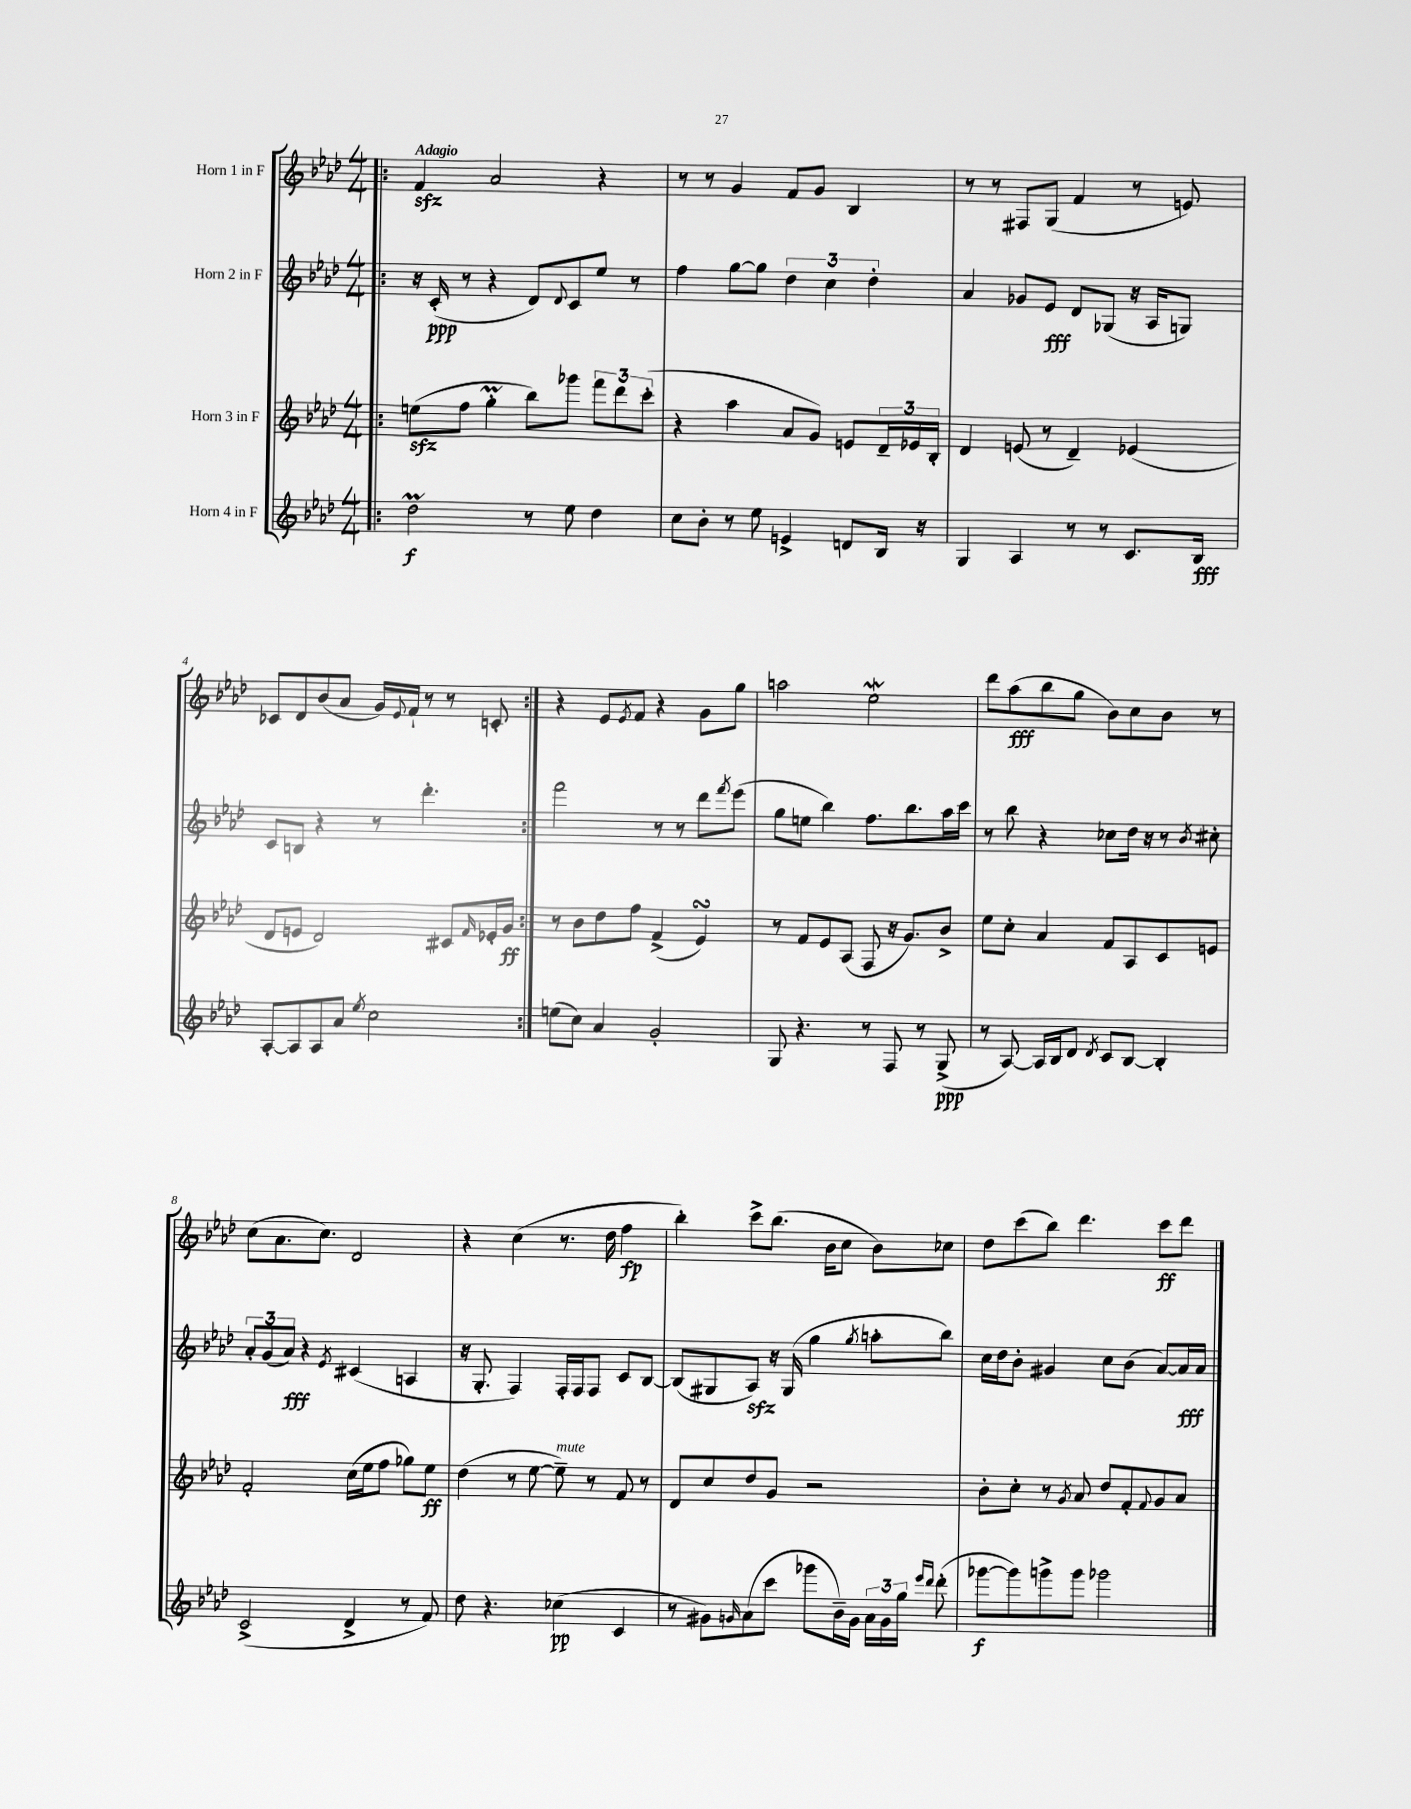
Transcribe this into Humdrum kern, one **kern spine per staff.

**kern	**dynam	**kern	**dynam	**kern	**dynam	**kern	**dynam
*part4	*part4	*part3	*part3	*part2	*part2	*part1	*part1
*staff4	*staff4	*staff3	*staff3	*staff2	*staff2	*staff1	*staff1
*I"Horn 4 in F	*	*I"Horn 3 in F	*	*I"Horn 2 in F	*	*I"Horn 1 in F	*
*clefG2	*	*clefG2	*	*clefG2	*	*clefG2	*
*k[b-e-a-d-]	*	*k[b-e-a-d-]	*	*k[b-e-a-d-]	*	*k[b-e-a-d-]	*
*M4/4	*	*M4/4	*	*M4/4	*	*M4/4	*
=1!|:	=1!|:	=1!|:	=1!|:	=1!|:	=1!|:	=1!|:	=1!|:
!	!	!	!	!	!	!LO:TX:a:B:t=Adagio	!
2dd-M\	f	(8eenzz\L	.	16r	.	4fzz/	.
.	.	.	.	(16c'/	ppp	.	.
.	.	8ff\J	.	8r	.	.	.
.	.	4ggm'\	.	4r	.	2a-/	.
8r	.	8bb-\L)	.	8d-/L)	.	.	.
.	.	.	.	8qqd-/	.	.	.
8ee-\	.	8ggg-X\J	.	8c/	.	.	.
4dd-\	.	12fff\L	.	8ee-/J	.	4r	.
.	.	12ddd-\	.	.	.	.	.
.	.	.	.	8r	.	.	.
.	.	(12ccc'\J	.	.	.	.	.
=2	=2	=2	=2	=2	=2	=2	=2
8cc\L	.	4r	.	4ff\	.	8r	.
8b-'\J	.	.	.	.	.	8r	.
8r	.	4aa-\	.	[8gg\L	.	4g/	.
8ee-\	.	.	.	8gg\J]	.	.	.
4en^/	.	8a-/L	.	6dd-\	.	8f/L	.
.	.	8g/J)	.	.	.	8g/J	.
.	.	.	.	6cc\	.	.	.
8dn/L	.	8en/L	.	.	.	4B-/	.
.	.	.	.	6dd-'\	.	.	.
16B-/Jk	.	24d-~/L	.	.	.	.	.
.	.	24e-X/	.	.	.	.	.
16r	.	.	.	.	.	.	.
.	.	24B-'/JJ	.	.	.	.	.
=3	=3	=3	=3	=3	=3	=3	=3
4G/	.	4d-/	.	4a-/	.	8r	.
.	.	.	.	.	.	8r	.
4A-/	.	(8en/	.	8g-X/L	.	8F#X/L	.
.	.	8r	.	8e-/J	fff	(8G/J	.
8r	.	4d-~/)	.	8d-/L	.	4f/	.
8r	.	.	.	(8G-X/J	.	.	.
8.c/L	.	(4e-X/	.	16r	.	8r	.
.	.	.	.	16A-/KL	.	.	.
.	.	.	.	8Gn/J)	.	8en/)	.
16B-/Jk	fff	.	.	.	.	.	.
!!LO:LB:g=z
=4	=4	=4	=4	=4	=4	=4	=4
[8A-'/L	.	8d-/L	.	8c/L	.	8c-X/L	.
8A-/]	.	8en/J	.	8Bn/J	.	8d-/	.
8A-/	.	2d-/)	.	4r	.	(8b-/	.
8a-/J	.	.	.	.	.	8a-/J	.
8qee-/	.	.	.	.	.	.	.
2cc\	.	.	.	8r	.	16g/LL)	.
.	.	.	.	.	.	8qqe-/	.
.	.	.	.	.	.	16f`/JJ	.
.	.	.	.	4.ddd-'\	.	8r	.
.	.	8c#X/L	.	.	.	8r	.
.	.	16qqf/	.	.	.	.	.
.	.	16e-X'/L	.	.	.	8cn'/	.
.	.	16g/JJ	ff	.	.	.	.
=5:|!	=5:|!	=5:|!	=5:|!	=5:|!	=5:|!	=5:|!	=5:|!
(8een\L	.	8r	.	2fff\	.	4r	.
8cc\J)	.	8b-\L	.	.	.	.	.
4a-/	.	8dd-\	.	.	.	8e-/L	.
.	.	.	.	.	.	8qe-/	.
.	.	8ff\J	.	.	.	8f/J	.
2g'/	.	(4f^/	.	8r	.	4r	.
.	.	.	.	8r	.	.	.
.	.	4e-sSSS/)	.	8ddd-\L	.	8g\L	.
.	.	.	.	8qfff/	.	.	.
.	.	.	.	(8eee-\J	.	8gg\J	.
=6	=6	=6	=6	=6	=6	=6	=6
8G/	.	8r	.	8gg\L	.	2aan\	.
4.r	.	8f/L	.	8een\J	.	.	.
.	.	8e-/	.	4bb-\)	.	.	.
.	.	(8A-/J	.	.	.	.	.
8r	.	8F/	.	8.ff\L	.	2ee-W\	.
8F/	.	16r	.	.	.	.	.
.	.	8.g/L)	.	8.bb-\	.	.	.
8r	.	.	.	.	.	.	.
(8G^/	ppp	8b-^/J	.	16aa-\L	.	.	.
.	.	.	.	16ccc\JJ	.	.	.
=7	=7	=7	=7	=7	=7	=7	=7
8r	.	8ee-\L	.	8r	.	8ddd-\L	.
[8A-/)	.	8cc'\J	.	8bb-\	.	(8aa-\	fff
16A-/LL]	.	4a-/	.	4r	.	8bb-\	.
16B-/J	.	.	.	.	.	.	.
8d-/J	.	.	.	.	.	8gg\J	.
8qd-/	.	.	.	.	.	.	.
8c/L	.	8f/L	.	8cc-X\L	.	8b-\L)	.
[8B-/J	.	8A-/	.	16dd-\Jk	.	8cc\	.
.	.	.	.	16r	.	.	.
4B-'/]	.	8c/	.	8r	.	8b-\J	.
.	.	.	.	8qb-/	.	.	.
.	.	8en/J	.	8cc#X'\	.	8r	.
!!LO:LB:g=z
=8	=8	=8	=8	=8	=8	=8	=8
(2c^/	.	2f'/	.	12a-'/L	.	(8cc\L	.
.	.	.	.	(12g/	.	.	.
.	.	.	.	.	.	8.a-\	.
.	.	.	.	12a-/J)	fff	.	.
.	.	.	.	4r	.	.	.
.	.	.	.	.	.	8.cc\J)	.
.	.	.	.	8qe-/	.	.	.
4d-^/	.	(16cc\LL	.	(4c#X/	.	2d-/	.
.	.	16ee-\J	.	.	.	.	.
.	.	8ff\J	.	.	.	.	.
8r	.	8gg-X\L)	.	4An/	.	.	.
8f/)	.	8ee-\J	ff	.	.	.	.
=9	=9	=9	=9	=9	=9	=9	=9
8dd-\	.	(4dd-\	.	16r	.	4r	.
.	.	.	.	8.G'/	.	.	.
4.r	.	.	.	.	.	.	.
.	.	8r	.	4F/)	.	(4cc\	.
.	.	[8ee-\	.	.	.	.	.
!	!	!LO:TX:a:i:t=mute	!	!	!	!	!
(4cc-X\	pp	8ee-~\])	.	16F'/LL	.	8.r	.
.	.	.	.	16F/J	.	.	.
.	.	8r	.	8F/J	.	.	.
.	.	.	.	.	.	16dd-\	.
4c/	.	8f/	.	8c/L	.	4ff\	fp
.	.	8r	.	[8B-/J	.	.	.
=10	=10	=10	=10	=10	=10	=10	=10
8r	.	8d-/L	.	(8B-/L]	.	4bb-'\)	.
8g#X\L)	.	8cc/	.	8G#X/	.	.	.
16qqgn/	.	.	.	.	.	.	.
(8a-\	.	8dd-/	.	8A-zz/J)	.	8ccc^\L	.
8ccc\J	.	8g/J	.	16r	.	(8.bb-\J	.
.	.	.	.	(16G#/	.	.	.
8ggg-X\L	.	2r	.	4gg\	.	.	.
.	.	.	.	.	.	16b-\KL	.
16b-~\L)	.	.	.	.	.	8cc\J	.
16g\JJ	.	.	.	.	.	.	.
.	.	.	.	8qgg/	.	.	.
24a-\LL	.	.	.	8aan'\L	.	8b-\L)	.
24g\	.	.	.	.	.	.	.
24gg\JJ	.	.	.	.	.	.	.
16qqeee-/LL	.	.	.	.	.	.	.
16qqddd-/JJ	.	.	.	.	.	.	.
(8ddd-'\	.	.	.	8bb-\J)	.	8cc-X\J	.
=11	=11	=11	=11	=11	=11	=11	=11
[8ggg-X\L	f	8b-'\L	.	16cc\LL	.	8dd-\L	.
.	.	.	.	16dd-\J	.	.	.
8ggg-\])	.	8cc'\J	.	8b-'\J	.	(8ccc\	.
8gggn^\	.	8r	.	4g#X/	.	8bb-\J)	.
.	.	8qg/	.	.	.	.	.
8ggg\J	.	8a-/	.	.	.	4.ddd-\	.
2ggg-X\	.	8dd-/L	.	8cc\L	.	.	.
.	.	8f'/	.	(8b-\J	.	.	.
.	.	8qqf/	.	.	.	.	.
.	.	8g/	.	[8a-/L)	.	8ccc\L	ff
.	.	8a-/J	.	16a-/L]	fff	8ddd-\J	.
.	.	.	.	16a-/JJ	.	.	.
==	==	==	==	==	==	==	==
*-	*-	*-	*-	*-	*-	*-	*-
